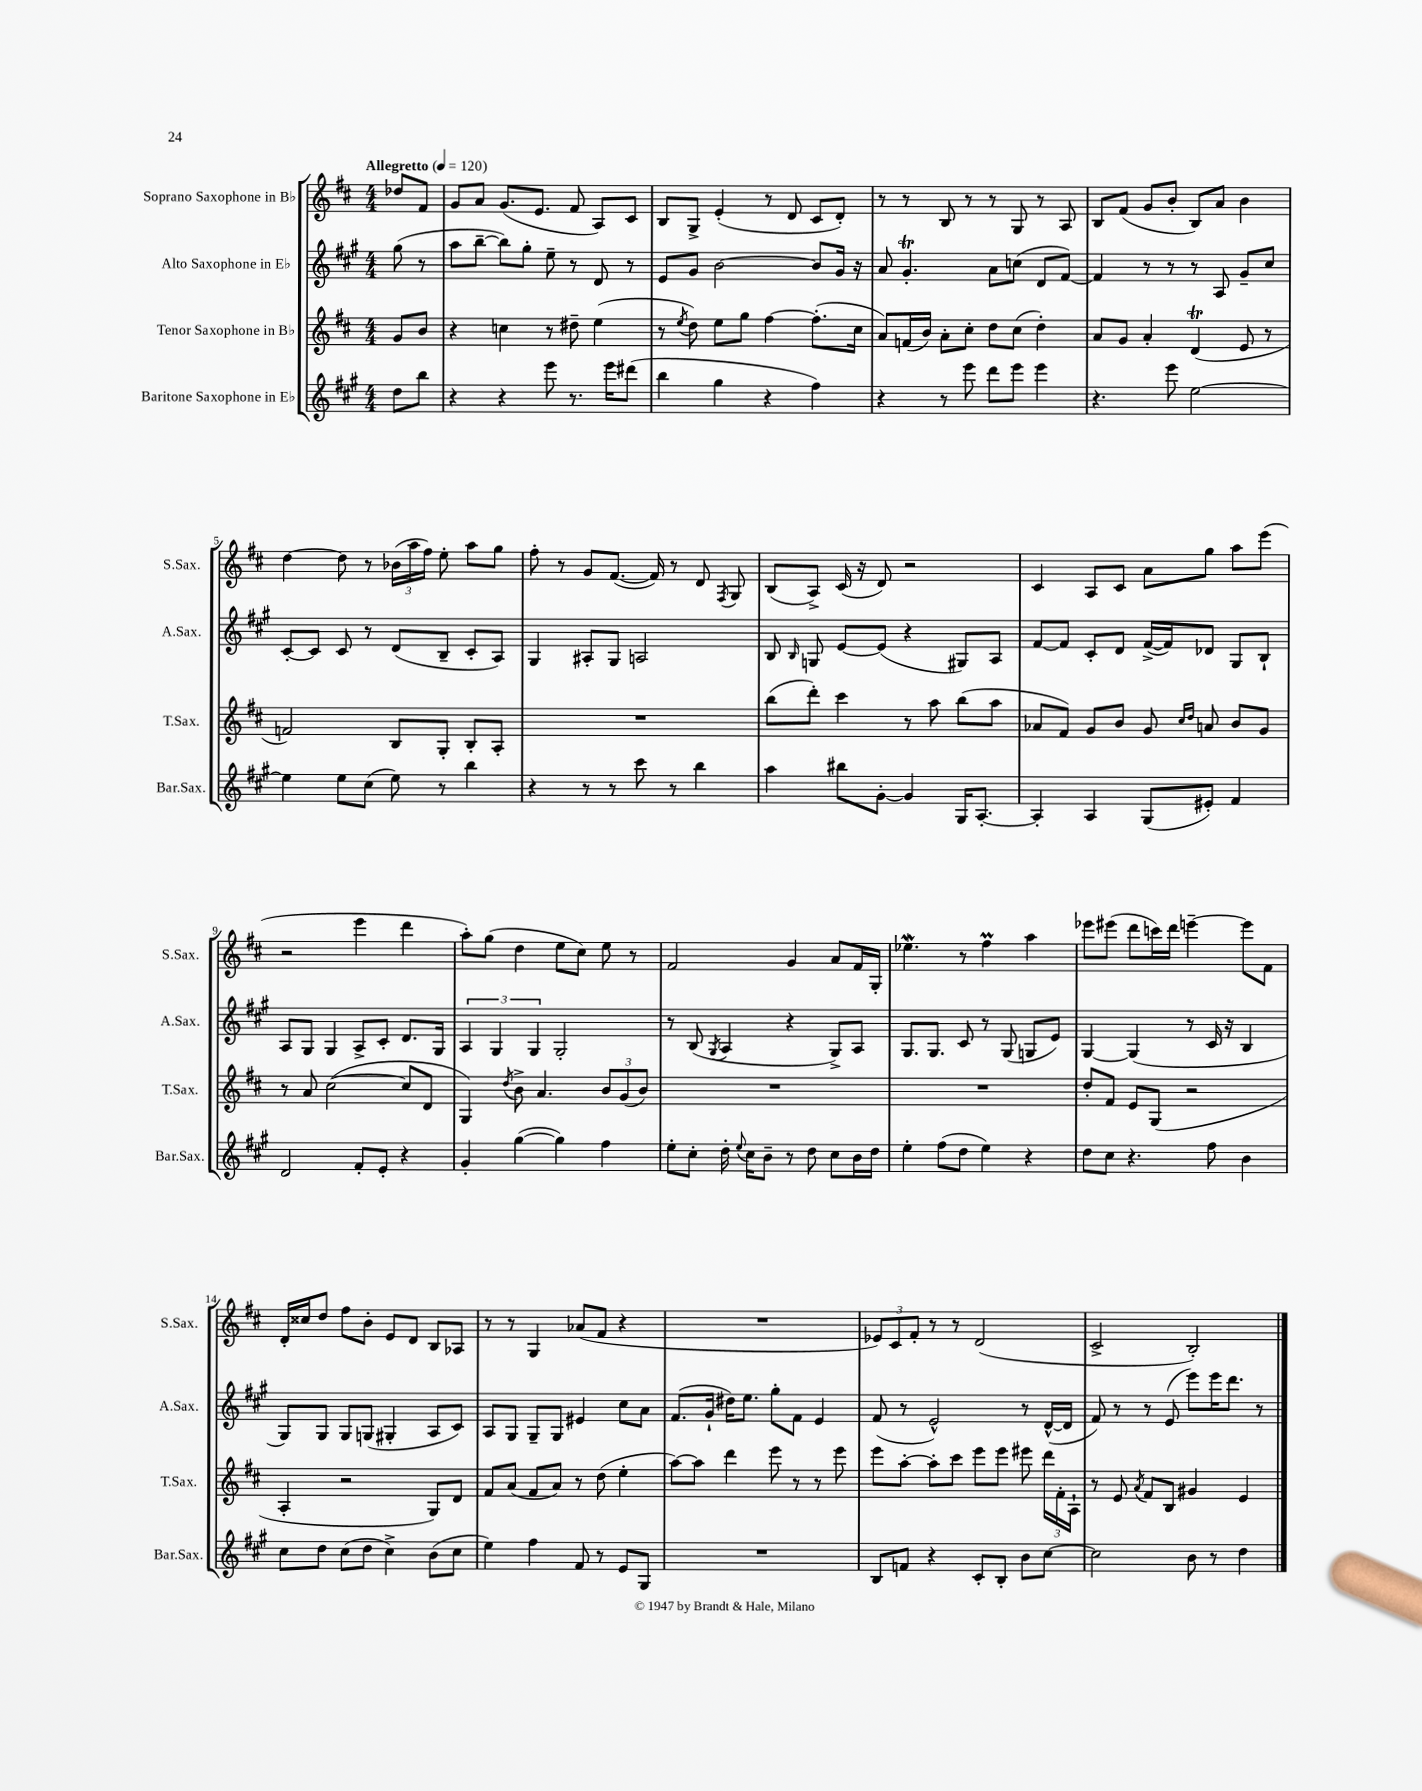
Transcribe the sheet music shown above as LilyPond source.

<<
\new StaffGroup <<
\new Staff = "s0" \with { instrumentName = "Soprano Saxophone in Bb" shortInstrumentName = "S.Sax." } {
    \clef treble \key d \major \numericTimeSignature \time 4/4 \partial 4 \tempo "Allegretto" 4 = 120
    \autoBeamOff des''8[ fis'8] |
    g'8[ a'8] g'8.[( e'8.] fis'8 a8[) cis'8] |
    b8[ g8]-> e'4-.( r8 d'8 cis'8[ d'8]-.) |
    r8 r8 b8 r8 r8 g8 r8 a8 |
    b8[ fis'8]( g'8[ b'8]-. b8[) a'8] b'4 |
    d''4~ d''8 r8 \tuplet 3/2 { bes'16[( a''16 fis''16]) } e''8-. a''8[ g''8] |
    fis''8-. r8 g'8[ fis'8.]~( fis'16) r8 d'8 \acciaccatura { fis8 } g8 |
    b8[( a8]->) cis'16( r16 d'8) r2 |
    cis'4 a8[ cis'8] a'8[ g''8] a''8[ e'''8]( |
    r2 e'''4 d'''4 |
    a''8[-.) g''8]( d''4 e''8[ cis''8]) e''8 r8 |
    fis'2 g'4 a'8[ fis'16 g16]-. |
    ees''4.\mordent r8 fis''4\prall a''4 |
    ees'''8[ eis'''8]( d'''8[ c'''16) d'''16] e'''4~-- e'''8[ fis'8] |
    d'16[-. cisis''16 d''8] fis''8[ b'8]-. e'8[ d'8] b8[ aes8] |
    r8 r8 g4 aes'8[( fis'8] r4 |
    R1 |
    \tuplet 3/2 { ees'8[) cis'8 fis'8]-. } r8 r8 d'2( |
    cis'2-> b2-.) \bar "|." |
}
\new Staff = "s1" \with { instrumentName = "Alto Saxophone in Eb" shortInstrumentName = "A.Sax." } {
    \clef treble \key a \major \numericTimeSignature \time 4/4 \partial 4
    \autoBeamOff gis''8( r8 |
    a''8[ b''8]~-- b''8[) gis''8]-. e''8-- r8 d'8 r8 |
    e'8[ gis'8] b'2~ b'8[ gis'16] r16 |
    a'8 gis'4.-.\trill a'8[ c''8]( d'8[ fis'8]~) |
    fis'4 r8 r8 r8 a8 gis'8[-- cis''8] |
    cis'8[~-. cis'8] cis'8 r8 d'8[( b8]-- cis'8[-. a8]) |
    gis4 ais8[-. gis8] a2 |
    b8 \grace { b16 } g8 e'8[~ e'8]( r4 gis8[) a8] |
    fis'8[~ fis'8] cis'8[-. d'8] fis'16[~->( fis'16) des'8] gis8[ b8]-! |
    a8[ gis8] gis4 a8[-> cis'8]-. d'8.[ gis16] |
    \tuplet 3/2 { a4 gis4 gis4 } gis2-. |
    r8 b8( \acciaccatura { gis8 } a4 r4 gis8[->) a8] |
    gis8.[ gis8.] cis'8 r8 gis8( g8[ e'8]) |
    gis4~ gis4( r8 cis'16 r16 b4 |
    gis8[) gis8] gis8[ g8]( gis4-. a8[ cis'8]) |
    a8[ gis8] gis8[-- gis8] eis'4 cis''8[ a'8] |
    fis'8.[( gis'16]-! dis''16[) e''8.] gis''8[-. fis'8] e'4 |
    fis'8( r8 e'2-^) r8 d'16[~-^( d'16] |
    fis'8) r8 r8 e'8( e'''8[) e'''16 d'''8.] r8 \bar "|." |
}
\new Staff = "s2" \with { instrumentName = "Tenor Saxophone in Bb" shortInstrumentName = "T.Sax." } {
    \clef treble \key d \major \numericTimeSignature \time 4/4 \partial 4
    \autoBeamOff g'8[ b'8] |
    r4 c''4 r8 dis''8-- e''4( |
    r8 \acciaccatura { e''8 } d''8) e''8[ g''8] fis''4~ fis''8.[-.( cis''16] |
    a'8[) f'16( b'16]) a'8[-. cis''8]-. d''8[ cis''8]( d''4-.) |
    a'8[ g'8] a'4-. d'4\trill( e'8 r8 |
    f'2) b8[ g8]-. b8[-. a8]-. |
    R1 |
    b''8[( d'''8]-.) cis'''4 r8 a''8 b''8[( a''8] |
    aes'8[ fis'8]) g'8[ b'8] g'8 \grace { cis''16[ d''16] } a'8 b'8[ g'8] |
    r8 a'8 cis''2~( cis''8[ d'8] |
    g4) \acciaccatura { d''8 } b'8-> a'4. \tuplet 3/2 { b'8[ g'8( b'8]) } |
    R1 |
    R1 |
    d''8[-. fis'8] e'8[ g8]( r2 |
    a4-. r2 g8[) d'8] |
    fis'8[ a'8]( fis'8[ a'8]) r8 d''8( e''4-. |
    a''8[~) a''8] d'''4 e'''8 r8 r8 e'''8 |
    e'''8[ a''8]~-. a''8[-. cis'''8] e'''8[ e'''8] eis'''8 \tuplet 3/2 { d'''16[ fis'16-. a16]-! } |
    r8 e'8 \acciaccatura { a'8 } fis'8[ b8] gis'4 e'4 \bar "|." |
}
\new Staff = "s3" \with { instrumentName = "Baritone Saxophone in Eb" shortInstrumentName = "Bar.Sax." } {
    \clef treble \key a \major \numericTimeSignature \time 4/4 \partial 4
    \autoBeamOff d''8[ b''8] |
    r4 r4 e'''8 r8. e'''16[ dis'''8]( |
    b''4 gis''4 r4 fis''4) |
    r4 r8 e'''8 d'''8[ e'''8] e'''4 |
    r4. e'''8 e''2~ |
    e''4 e''8[ cis''8]( e''8) r8 b''4 |
    r4 r8 r8 cis'''8 r8 b''4 |
    a''4 bis''8[ gis'8]~-. gis'4 gis16[ a8.]~-. |
    a4-. a4 gis8[( eis'8]-.) fis'4 |
    d'2 fis'8[-. e'8]-. r4 |
    gis'4-. gis''4~( gis''4) fis''4 |
    e''8[-. cis''8]-. d''16-. \appoggiatura { e''8 } cis''16[ b'8]-- r8 d''8 cis''8[ b'16 d''16] |
    e''4-. fis''8[( d''8] e''4) r4 |
    d''8[ cis''8] r4. fis''8 b'4 |
    cis''8[ d''8] cis''8[( d''8] cis''4->) b'8[( cis''8] |
    e''4) fis''4 fis'8 r8 e'8[ gis8] |
    R1 |
    b8[ f'8] r4 cis'8[-. b8]-. b'8[ cis''8]~ |
    cis''2 b'8 r8 d''4 \bar "|." |
}
>>
>>
